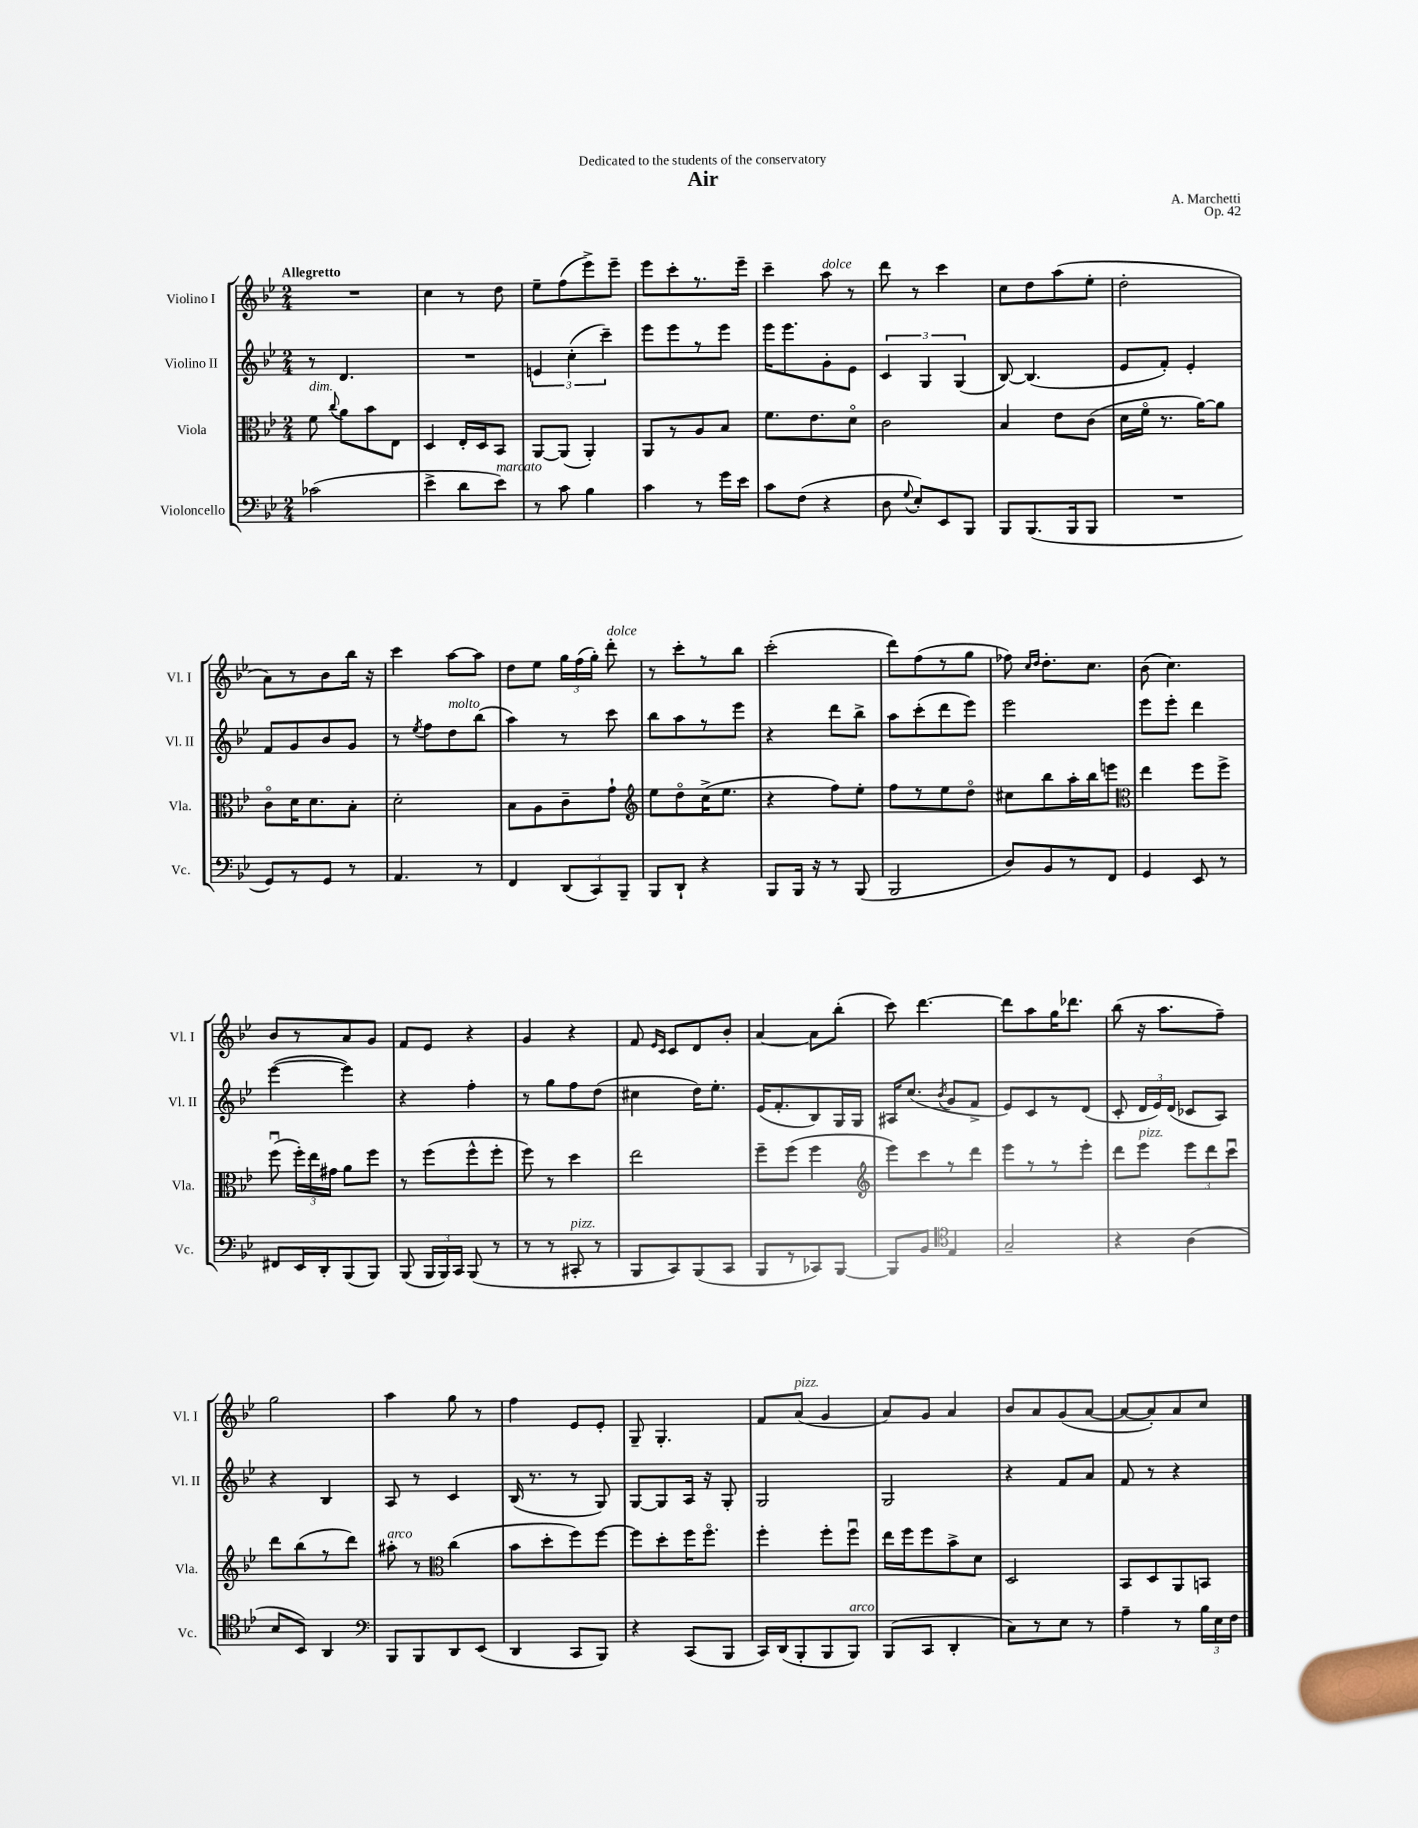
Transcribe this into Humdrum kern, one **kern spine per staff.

**kern	**kern	**kern	**kern
*part4	*part3	*part2	*part1
*staff4	*staff3	*staff2	*staff1
*I"Violoncello	*I"Viola	*I"Violino II	*I"Violino I
*I'Vc.	*I'Vla.	*I'Vl. II	*I'Vl. I
*clefF4	*clefC3	*clefG2	*clefG2
*k[b-e-]	*k[b-e-]	*k[b-e-]	*k[b-e-]
*M2/4	*M2/4	*M2/4	*M2/4
=1	=1	=1	=1
!	!	!	!LO:TX:a:B:t=Allegretto
!	!LO:TX:a:i:t=dim.	!	!
(2c-X\	8f\	8r	2r
.	8qqcc/	.	.
.	8a\L	4.d/	.
.	8b-\	.	.
.	8E-\J	.	.
=2	=2	=2	=2
4e-^\	4D/	2r	4cc\
8d\L	16E-'/LL	.	8r
.	16D/J	.	.
!LO:TX:a:i:t=marcato	!	!	!
8e-\J)	8BB-/J	.	8dd\
=3	=3	=3	=3
8r	[8AA/L	6en/	8ee-~\L
8c\	(8AA/J]	.	(8ff\
.	.	(6cc'\	.
4B-\	4AA'/)	.	8eee-^\)
.	.	6ccc~\)	.
.	.	.	8eee-~\J
=4	=4	=4	=4
4c\	8AA/L	8eee-\L	8eee-\L
.	8r	8eee-\	8ccc'\
8r	8A/	8r	8.r
16g\LL	8B-/J	8eee-\J	.
16e-\JJ	.	.	16eee-~\Jk
=5	=5	=5	=5
8c\L	8.f\L	16eee-\KL	4ccc~\
.	.	8.eee-\	.
(8F\J	.	.	.
.	8.e-\	.	.
!	!	!	!LO:TX:a:i:t=dolce
4r	.	8g'\	8aa\
.	8d\J	8e-\J	8r
=6	=6	=6	=6
8D\	2c\	6c/	8ddd\
8qqG/	.	.	.
8E-'/L)	.	.	8r
.	.	6G/	.
8EE-/	.	.	4ccc\
.	.	(6G/	.
8BBB-/J	.	.	.
=7	=7	=7	=7
8BBB-/L	4B-/	[8B-/)	8cc\L
(8.BBB-/	.	(4.B-/]	8dd\
.	8e-\L	.	(8aa\
16BBB-/k	.	.	.
8BBB-/J	(8c\J	.	8ee-'\J
=8	=8	=8	=8
2r	16d\LL	8e-/L	2dd'\
.	16f\JJ	.	.
.	8.r	8f'/J)	.
.	.	4e-'/	.
.	[16a\KL)	.	.
.	8a\J]	.	.
!!LO:LB:g=z
=9	=9	=9	=9
8GG/L)	8c\L	8f/L	8a\L)
8r	16d\K	8g/	8r
.	8.d\	.	.
8GG/J	.	8b-/	8b-\
8r	8B-'\J	8g/J	16bb-\Jk
.	.	.	16r
=10	=10	=10	=10
4.AA/	2d'\	8r	4ccc\
.	.	8qee-/	.
.	.	8ff\L	.
!	!	!LO:TX:a:i:t=molto	!
.	.	8dd\	[8aa\L
8r	.	(8bb-\J	8aa\J]
=11	=11	=11	=11
4FF/	8B-\L	4aa\)	8dd\L
.	8A\	.	8ee-\J
(12DD/L	8c~\	8r	24gg\LL
.	.	.	(24ff\
12CC/)	.	.	24gg'\JJ)
!	!	!	!LO:TX:a:i:t=dolce
.	8g`\J	8ccc\	8ddd'\
12BBB-~/J	.	.	.
=12	=12	=12	=12
*	*clefG2	*	*
8BBB-/L	8ee-\L	8bb-\L	8r
8DD`/J	8dd\	8aa\	8ccc'\L
4r	(16cc^\K	8r	8r
.	8.ee-\J	.	.
.	.	8eee-\J	8bb-\J
=13	=13	=13	=13
8BBB-/L	4r	4r	(2ccc'\
16BBB-/Jk	.	.	.
16r	.	.	.
8r	8ff\L)	8ddd\L	.
(8BBB-/	8ee-'\J	8bb-^\J	.
=14	=14	=14	=14
2BBB-/	8ff\L	8aa\L	8ddd\L)
.	8r	(8ccc'\	(8ff\
.	8ee-\	8ddd\	8r
.	8dd\J	8eee-\J)	8gg\J
=15	=15	=15	=15
8D/L)	8cc#X\L	2eee-\	8ff-X\)
.	.	.	16qqcc/LL
.	.	.	16qqdd/JJ
8BB-/	8bb-\	.	8.dd'\L
8r	16aa'\L	.	.
.	16bb-\J	.	8.cc\J
8FF/J	8eeen\J	.	.
=16	=16	=16	=16
*	*clefC3	*	*
4GG/	4ee-\	8eee-\L	(8b-\
.	.	8eee-'\J	4.cc\)
8EE-/	8ff\L	4ddd\	.
8r	8ff^\J	.	.
!!LO:LB:g=z
=17	=17	=17	=17
8FF#X/L	(8ffu\	([4eee-\	8b-/L
16EE-/L	24ff'\LL)	.	8r
.	24ee-\	.	.
16DD'/J	.	.	.
.	24g#X\JJ	.	.
(8BBB-/	8a\L	4eee-\])	8a/
8BBB-/J)	8ff\J	.	8g/J
=18	=18	=18	=18
(8BBB-/	8r	4r	8f/L
24BBB-/LL	(8ff\L	.	8e-/J
24BBB-/)	.	.	.
24CC/JJ	.	.	.
(8BBB-/	8ff^^\	4ff'\	4r
8r	8ff'\J	.	.
=19	=19	=19	=19
8r	8ff\)	8r	4g/
8r	8r	8gg\L	.
!LO:TX:a:i:t=pizz.	!	!	!
8CC#X'/	4dd\	8ff\	4r
8r	.	(8dd\J	.
=20	=20	=20	=20
8BBB-/L	2ee-\	4cc#X\	8f/
.	.	.	16qqe-/LL
.	.	.	16qqc/JJ
8CC/)	.	.	8c/L
(8BBB-/	.	16dd\KL)	8d/
.	.	8.ee-'\J	.
8CC/J	.	.	8b-'/J
=21	=21	=21	=21
8BBB-/L	8ff~\L	(16e-/KL	[4a/
.	.	8.f'/	.
8r	(8ff\J	.	.
8CC-X/)	4ff\	8B-/)	8a\L]
[8BBB-/J	.	16G/L	(8bb-'\J
.	.	16G/JJ	.
=22	=22	=22	=22
*	*clefG2	*	*
8BBB-/L]	8eee-\L)	16A#X/KL	8ccc\)
.	.	(8.cc/J	.
8BB-/J	8ccc\	.	[4.ddd\
*clefC4	*	*	*
.	.	8qb-/	.
4E-/	8r	8g/L	.
.	8ddd\J	8f^/J	.
=23	=23	=23	=23
2G~/	8eee-\L	8e-/L)	8ddd\L]
.	8r	8c/	8aa\
.	8r	8r	16gg\K
.	.	.	8.ddd-X\J
.	8eee-'\J	(8d/J	.
=24	=24	=24	=24
4r	8ddd\L	8c'/	(8bb-\
!	!LO:TX:a:i:t=pizz.	!	!
.	8eee-\J	24d/LL	16r
.	.	24e-/)	.
.	.	.	8.aa\L
.	.	(24d/JJ	.
(4A\	12eee-\L	8c-X/L	.
.	12ddd\	.	.
.	.	8A/J)	8ff~\J)
.	12cccu\J	.	.
!!LO:LB:g=z
=25	=25	=25	=25
8B-/L	8ddd\L	4r	2gg\
8BB-/J)	(8bb-\	.	.
4AA/	8r	4B-/	.
.	8ddd\J)	.	.
=26	=26	=26	=26
*clefF4	*	*	*
!	!LO:TX:a:i:t=arco	!	!
8BBB-/L	8aa#X'\	8A/	4aa\
8BBB-/	8r	8r	.
*	*clefC3	*	*
8DD/	(4cc\	4c/	8gg\
(8EE-/J	.	.	8r
=27	=27	=27	=27
4DD/	8b-\L	(16B-/	4ff\
.	.	8.r	.
.	8dd'\	.	.
8CC/L	8ff\)	8r	8e-/L
8BBB-/J)	[8ff\J	8G/)	8e-'/J
=28	=28	=28	=28
4r	8ff\L]	[8G/L	8G~/
.	8dd'\	8G/]	4.G'/
(8CC/L	16ff\K	16A/Jk	.
.	8.ff\J	16r	.
8BBB-/J	.	8G'/	.
=29	=29	=29	=29
16CC/LL)	4ff'\	2G/	8f/L
(16DD/J	.	.	.
!	!	!	!LO:TX:a:i:t=pizz.
8BBB-'/	.	.	(8a/J
8BBB-/	8ff'\L	.	4g/
!LO:TX:a:i:t=arco	!	!	!
8BBB-/J)	8ffu\J	.	.
=30	=30	=30	=30
(8BBB-/L	16ee-\LL	2G/	8a/L)
.	16ff\J	.	.
8CC/J	8ff\	.	8g/J
4DD'/	8b-^\	.	4a/
.	8d\J	.	.
=31	=31	=31	=31
8C\L)	2D/	4r	8b-/L
8r	.	.	8a/
8E-\J	.	8f/L	(8g/
8r	.	8a/J	[8a/J
=32	=32	=32	=32
4A~\	8BB-/L	8f/	8a/L_
.	8D/	8r	8a'/])
8r	8AA/	4r	8a/
24B-\LL	8BBn/J	.	8cc/J
24E-\	.	.	.
24F\JJ	.	.	.
==	==	==	==
*-	*-	*-	*-
